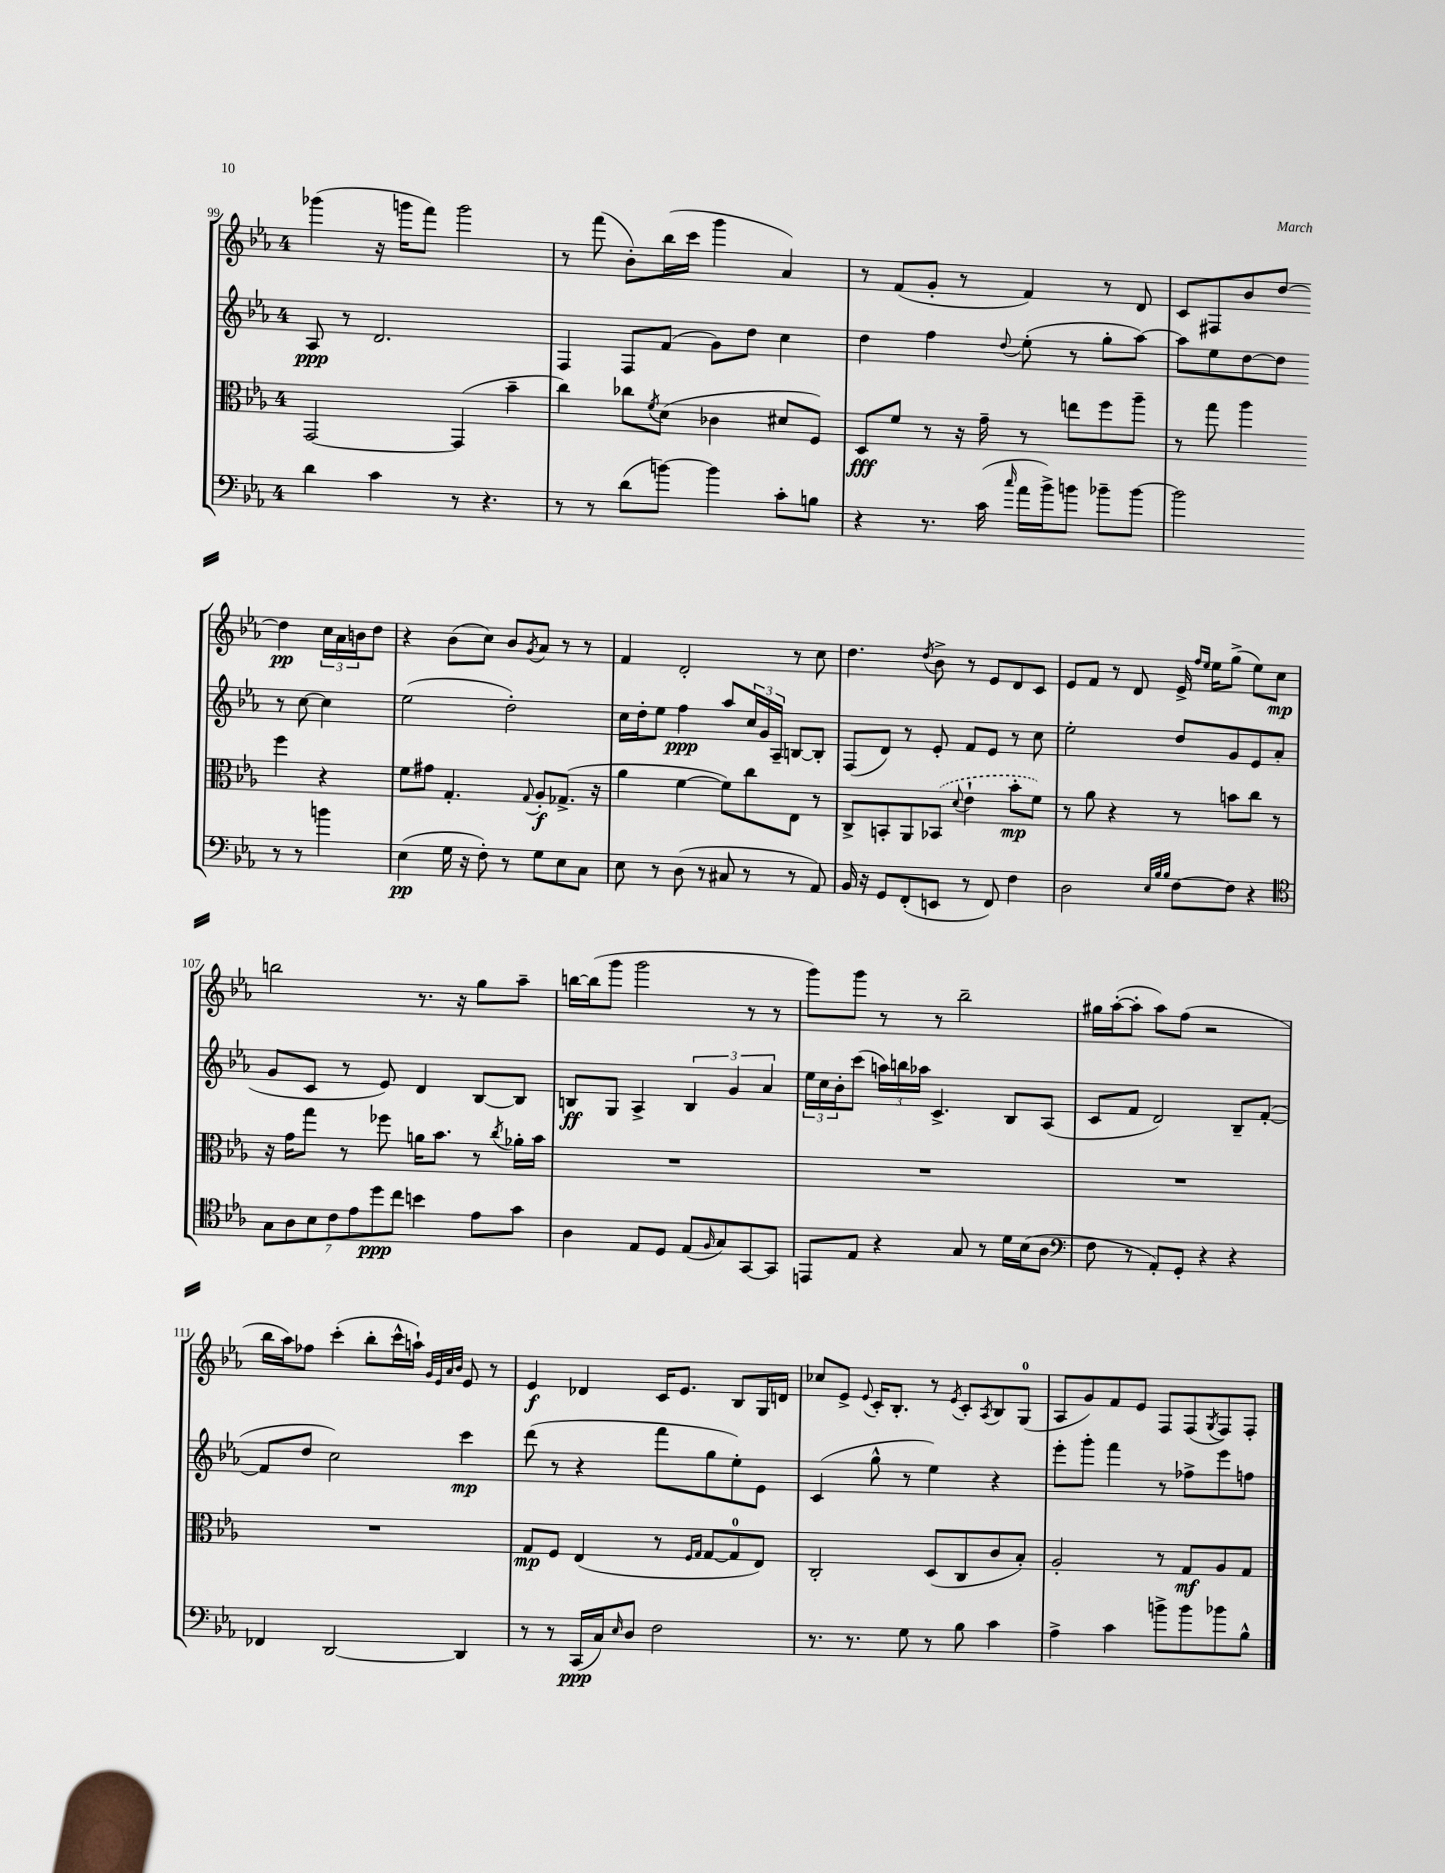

**kern	**dynam	**kern	**dynam	**kern	**dynam	**kern	**dynam
*part4	*part4	*part3	*part3	*part2	*part2	*part1	*part1
*staff4	*staff4	*staff3	*staff3	*staff2	*staff2	*staff1	*staff1
*clefF4	*	*clefC3	*	*clefG2	*	*clefG2	*
*k[b-e-a-]	*	*k[b-e-a-]	*	*k[b-e-a-]	*	*k[b-e-a-]	*
*M4/4	*	*M4/4	*	*M4/4	*	*M4/4	*
=99	=99	=99	=99	=99	=99	=99	=99
4d\	.	[2GG/	.	8A-/	ppp	(4ggg-X\	.
.	.	.	.	8r	.	.	.
4c\	.	.	.	2.d/	.	16r	.
.	.	.	.	.	.	16gggn\KL	.
.	.	.	.	.	.	8fff\J)	.
8r	.	(4GG/]	.	.	.	2ggg\	.
4.r	.	.	.	.	.	.	.
.	.	4b-~\	.	.	.	.	.
=100	=100	=100	=100	=100	=100	=100	=100
8r	.	4cc\)	.	4F/	.	8r	.
8r	.	.	.	.	.	(8fff\	.
(8d\L	.	8cc-X\L	.	8F/L	.	8b-'\L)	.
.	.	8qf/	.	.	.	.	.
[8bn\J)	.	(8d\J	.	(8f/J	.	(16bb-\L	.
.	.	.	.	.	.	16ccc\JJ	.
4b\]	.	4c-X\	.	8g\L)	.	4ggg\	.
.	.	.	.	8dd\J	.	.	.
8c'\L	.	8d#X/L	.	4cc\	.	4a-/)	.
8Bn\J	.	8F/J)	.	.	.	.	.
=101	=101	=101	=101	=101	=101	=101	=101
4r	.	8D/L	fff	4dd\	.	8r	.
.	.	8f/J	.	.	.	(8f/L	.
8.r	.	8r	.	4ff\	.	8g'/J	.
.	.	16r	.	.	.	8r	.
(16c\	.	16g~\	.	.	.	.	.
16qqcc/	.	.	.	8qqdd/	.	.	.
16a-\LL	.	8r	.	(8ee-'\	.	4f/)	.
16b-^\J)	.	.	.	.	.	.	.
8bn\J	.	8een\L	.	8r	.	.	.
8b-X~\L	.	8ff\	.	8gg'\L	.	8r	.
[8b-\J	.	8aa-~\J	.	[8aa-\J)	.	8d/	.
=102	=102	=102	=102	=102	=102	=102	=102
2b-\]	.	8r	.	8aa-\L]	.	8c/L	.
.	.	8gg\	.	8ee-\	.	8F#X/	.
.	.	4aa-\	.	[8dd\	.	8b-/	.
.	.	.	.	8dd\J]	.	[8dd/J	.
8r	.	4ff\	.	8r	.	4dd\]	pp
8r	.	.	.	[8cc\	.	.	.
4bn\	.	4r	.	4cc\]	.	24cc\LL	.
.	.	.	.	.	.	24a-\	.
.	.	.	.	.	.	24bn\J	.
.	.	.	.	.	.	8dd\J	.
!!LO:LB:g=z
=103	=103	=103	=103	=103	=103	=103	=103
(4E-\	pp	8f\L	.	(2ee-\	.	4r	.
.	.	8g#X\J	.	.	.	.	.
16G\	.	4.G'/	.	.	.	(8b-\L	.
16r	.	.	.	.	.	.	.
8F'\)	.	.	.	.	.	8cc\J)	.
8r	.	.	.	2dd'\)	.	8b-/L	.
.	.	8qqG/	.	.	.	8qg/	.
8G\L	.	8A-'/L	f	.	.	8a-/J	.
8E-\	.	(8.G-X^/J	.	.	.	8r	.
8C\J	.	.	.	.	.	8r	.
.	.	16r	.	.	.	.	.
=104	=104	=104	=104	=104	=104	=104	=104
8E-\	.	4a-\	.	16cc\LL	.	4f/	.
.	.	.	.	16dd'\J	.	.	.
8r	.	.	.	8ee-\J	.	.	.
(8D\	.	[4f\	.	4ff\	ppp	2d'/	.
8r	.	.	.	.	.	.	.
8C#X/	.	8f\L])	.	8aa-/L	.	.	.
8r	.	8cc\	.	24cc/L	.	.	.
.	.	.	.	24g/	.	.	.
.	.	.	.	24A-~/JJ	.	.	.
8r	.	8E-\J	.	[8Bn/L	.	8r	.
8AA-/)	.	8r	.	8B'/J]	.	8cc\	.
=105	=105	=105	=105	=105	=105	=105	=105
16BB-/	.	8C^/L	.	(8F/L	.	4.dd\	.
16r	.	.	.	.	.	.	.
8GG/L	.	8BBn'/	.	8d/J)	.	.	.
(8FF'/	.	8AA-/	.	8r	.	.	.
.	.	.	.	.	.	8qdd/	.
8EEn/J	.	(8BB-X/J	.	8e-'/	.	8b-^\	.
.	.	8qqd/	.	.	.	.	.
8r	.	4e-`\	.	8f/L	.	8r	.
8FF/)	.	.	.	8e-/J	.	8e-/L	.
4F\	.	8b-'\L	mp	8r	.	8d/	.
.	.	8f\J)	.	8cc\	.	8c/J	.
=106	=106	=106	=106	=106	=106	=106	=106
2D\	.	8r	.	2ee-'\	.	8e-/L	.
.	.	8a-\	.	.	.	8f/J	.
.	.	4r	.	.	.	8r	.
.	.	.	.	.	.	8d/	.
32qqE-/LLL	.	.	.	.	.	.	.
32qqB-/	.	.	.	.	.	.	.
32qqB-/JJJ	.	.	.	.	.	.	.
[8F\L	.	8r	.	8dd/L	.	16e-^/	.
.	.	.	.	.	.	16qqff/LL	.
.	.	.	.	.	.	16qqee-/JJ	.
.	.	.	.	.	.	16ee-\KL	.
8F\J]	.	8bn\L	.	8g/	.	(8gg^\J	.
4r	.	8cc\J	.	8e-/	.	8ee-\L)	.
.	.	8r	.	(8a-/J	.	8cc\J	mp
!!LO:LB:g=z
=107	=107	=107	=107	=107	=107	=107	=107
*clefC4	*	*	*	*	*	*	*
14G\L	.	16r	.	8g/L	.	2bbn\	.
.	.	16g\KL	.	.	.	.	.
14A-\	.	.	.	.	.	.	.
.	.	8gg\J	.	8c/J	.	.	.
14B-\	.	.	.	.	.	.	.
14c\	.	.	.	.	.	.	.
.	.	8r	.	8r	.	.	.
14e-\	.	.	.	.	.	.	.
14dd\	ppp	.	.	.	.	.	.
.	.	8ff-X\	.	8e-/)	.	.	.
14cc\J	.	.	.	.	.	.	.
4bn\	.	16an\KL	.	4d/	.	8.r	.
.	.	8.b-\J	.	.	.	.	.
.	.	.	.	.	.	16r	.
8e-\L	.	8r	.	[8B-/L	.	8gg\L	.
.	.	8qcc/	.	.	.	.	.
8g\J	.	16a-X'\LL	.	8B-/J]	.	8aa-~\J	.
.	.	16b-\JJ	.	.	.	.	.
=108	=108	=108	=108	=108	=108	=108	=108
4A-\	.	1r	.	8Bn/L	ff	[16bbn\LL	.
.	.	.	.	.	.	(16bb\J]	.
.	.	.	.	8G/J	.	8ggg\J	.
8E-/L	.	.	.	4A-^/	.	2ggg\	.
8D/J	.	.	.	.	.	.	.
(8E-/L	.	.	.	6B/	.	.	.
16qqF/	.	.	.	.	.	.	.
8G/)	.	.	.	.	.	.	.
.	.	.	.	6g/	.	.	.
[8GG/	.	.	.	.	.	8r	.
.	.	.	.	6a-/	.	.	.
8GG/J]	.	.	.	.	.	8r	.
=109	=109	=109	=109	=109	=109	=109	=109
8EEn/L	.	1r	.	24ee-\LL	.	8ggg\L)	.
.	.	.	.	24cc\	.	.	.
.	.	.	.	24b-'\J	.	.	.
8E-/J	.	.	.	(8ccc\J	.	8ggg\J	.
4r	.	.	.	24aan\LL)	.	8r	.
.	.	.	.	24bbn\	.	.	.
.	.	.	.	24aa-X\JJ	.	.	.
.	.	.	.	4.c^/	.	8r	.
8G/	.	.	.	.	.	2bb-~\	.
8r	.	.	.	.	.	.	.
16d\LL	.	.	.	8B-/L	.	.	.
(16B-\J	.	.	.	.	.	.	.
8A-\J	.	.	.	(8A-/J	.	.	.
=110	=110	=110	=110	=110	=110	=110	=110
*clefF4	*	*	*	*	*	*	*
8F\	.	1r	.	8c/L	.	16gg#X\LL	.
.	.	.	.	.	.	([16aa-'\J	.
8r	.	.	.	8f/J	.	8aa-'\J]	.
8AA-'/L)	.	.	.	2d/)	.	8aa-\L)	.
8GG'/J	.	.	.	.	.	(8ff\J	.
4r	.	.	.	.	.	2r	.
4r	.	.	.	8B-~/L	.	.	.
.	.	.	.	([8f'/J	.	.	.
!!LO:LB:g=z
=111	=111	=111	=111	=111	=111	=111	=111
4FF-X/	.	1r	.	8f/L]	.	16bb-\LL	.
.	.	.	.	.	.	16aa-\J)	.
.	.	.	.	8dd/J	.	8ff-X\J	.
[2DD/	.	.	.	2cc\)	.	(4ccc'\	.
.	.	.	.	.	.	8bb-'\L	.
.	.	.	.	.	.	16ccc^^\L	.
.	.	.	.	.	.	16aan`\JJ)	.
.	.	.	.	.	.	32qqg/LLL	.
.	.	.	.	.	.	32qqe-/	.
.	.	.	.	.	.	32qqa-/	.
.	.	.	.	.	.	32qqb-/JJJ	.
4DD/]	.	.	.	4ccc\	mp	8e-/	.
.	.	.	.	.	.	8r	.
=112	=112	=112	=112	=112	=112	=112	=112
8r	.	8G/L	mp	(8ddd\	.	4e-/	f
8r	.	8F/J	.	8r	.	.	.
(16CC/LL	ppp	(4E-/	.	4r	.	4d-X/	.
16C/J)	.	.	.	.	.	.	.
16qqE-/	.	.	.	.	.	.	.
8D/J	.	.	.	.	.	.	.
2F\	.	8r	.	8fff\L	.	16c/KL	.
.	.	.	.	.	.	8.e-/J	.
.	.	16qqF/LL	.	.	.	.	.
.	.	16qqG/JJ	.	.	.	.	.
.	.	[8G/L	.	8gg\	.	.	.
.	.	8G/]	.	8ee-'\)	.	8B-/L	.
.	.	8E-/J)	.	8e-\J	.	16G/L	.
.	.	.	.	.	.	16dn/JJ	.
=113	=113	=113	=113	=113	=113	=113	=113
8.r	.	2C'/	.	(4c/	.	8cc-X/L	.
.	.	.	.	.	.	8e-^/J	.
8.r	.	.	.	.	.	.	.
.	.	.	.	.	.	8qqe-/	.
.	.	.	.	8gg^^\	.	16c'/KL	.
.	.	.	.	.	.	8.B-'/J	.
8G\	.	.	.	8r	.	.	.
8r	.	(8D/L	.	4ee-\)	.	8r	.
.	.	.	.	.	.	8qe-/	.
8B-\	.	8C/	.	.	.	8c'/L	.
.	.	.	.	.	.	8qA-/	.
4c\	.	8c/	.	4r	.	8B-/	.
.	.	8B-'/J)	.	.	.	(8G/J	.
=114	=114	=114	=114	=114	=114	=114	=114
4A-^\	.	2A-'/	.	8eee-'\L	.	8A-/L	.
.	.	.	.	8ggg'\J	.	8g/)	.
4c\	.	.	.	4fff\	.	8f/	.
.	.	.	.	.	.	8e-/J	.
8bn^\L	.	8r	.	8r	.	8F/L	.
8b\	.	8G/L	mf	8ff-X^\L	.	(8F/	.
.	.	.	.	.	.	8qG/	.
8b-X\	.	8A-/	.	8eee-\	.	8F/)	.
8B-^^\J	.	8G/J	.	8ffn\J	.	8F'/J	.
==	==	==	==	==	==	==	==
*-	*-	*-	*-	*-	*-	*-	*-
